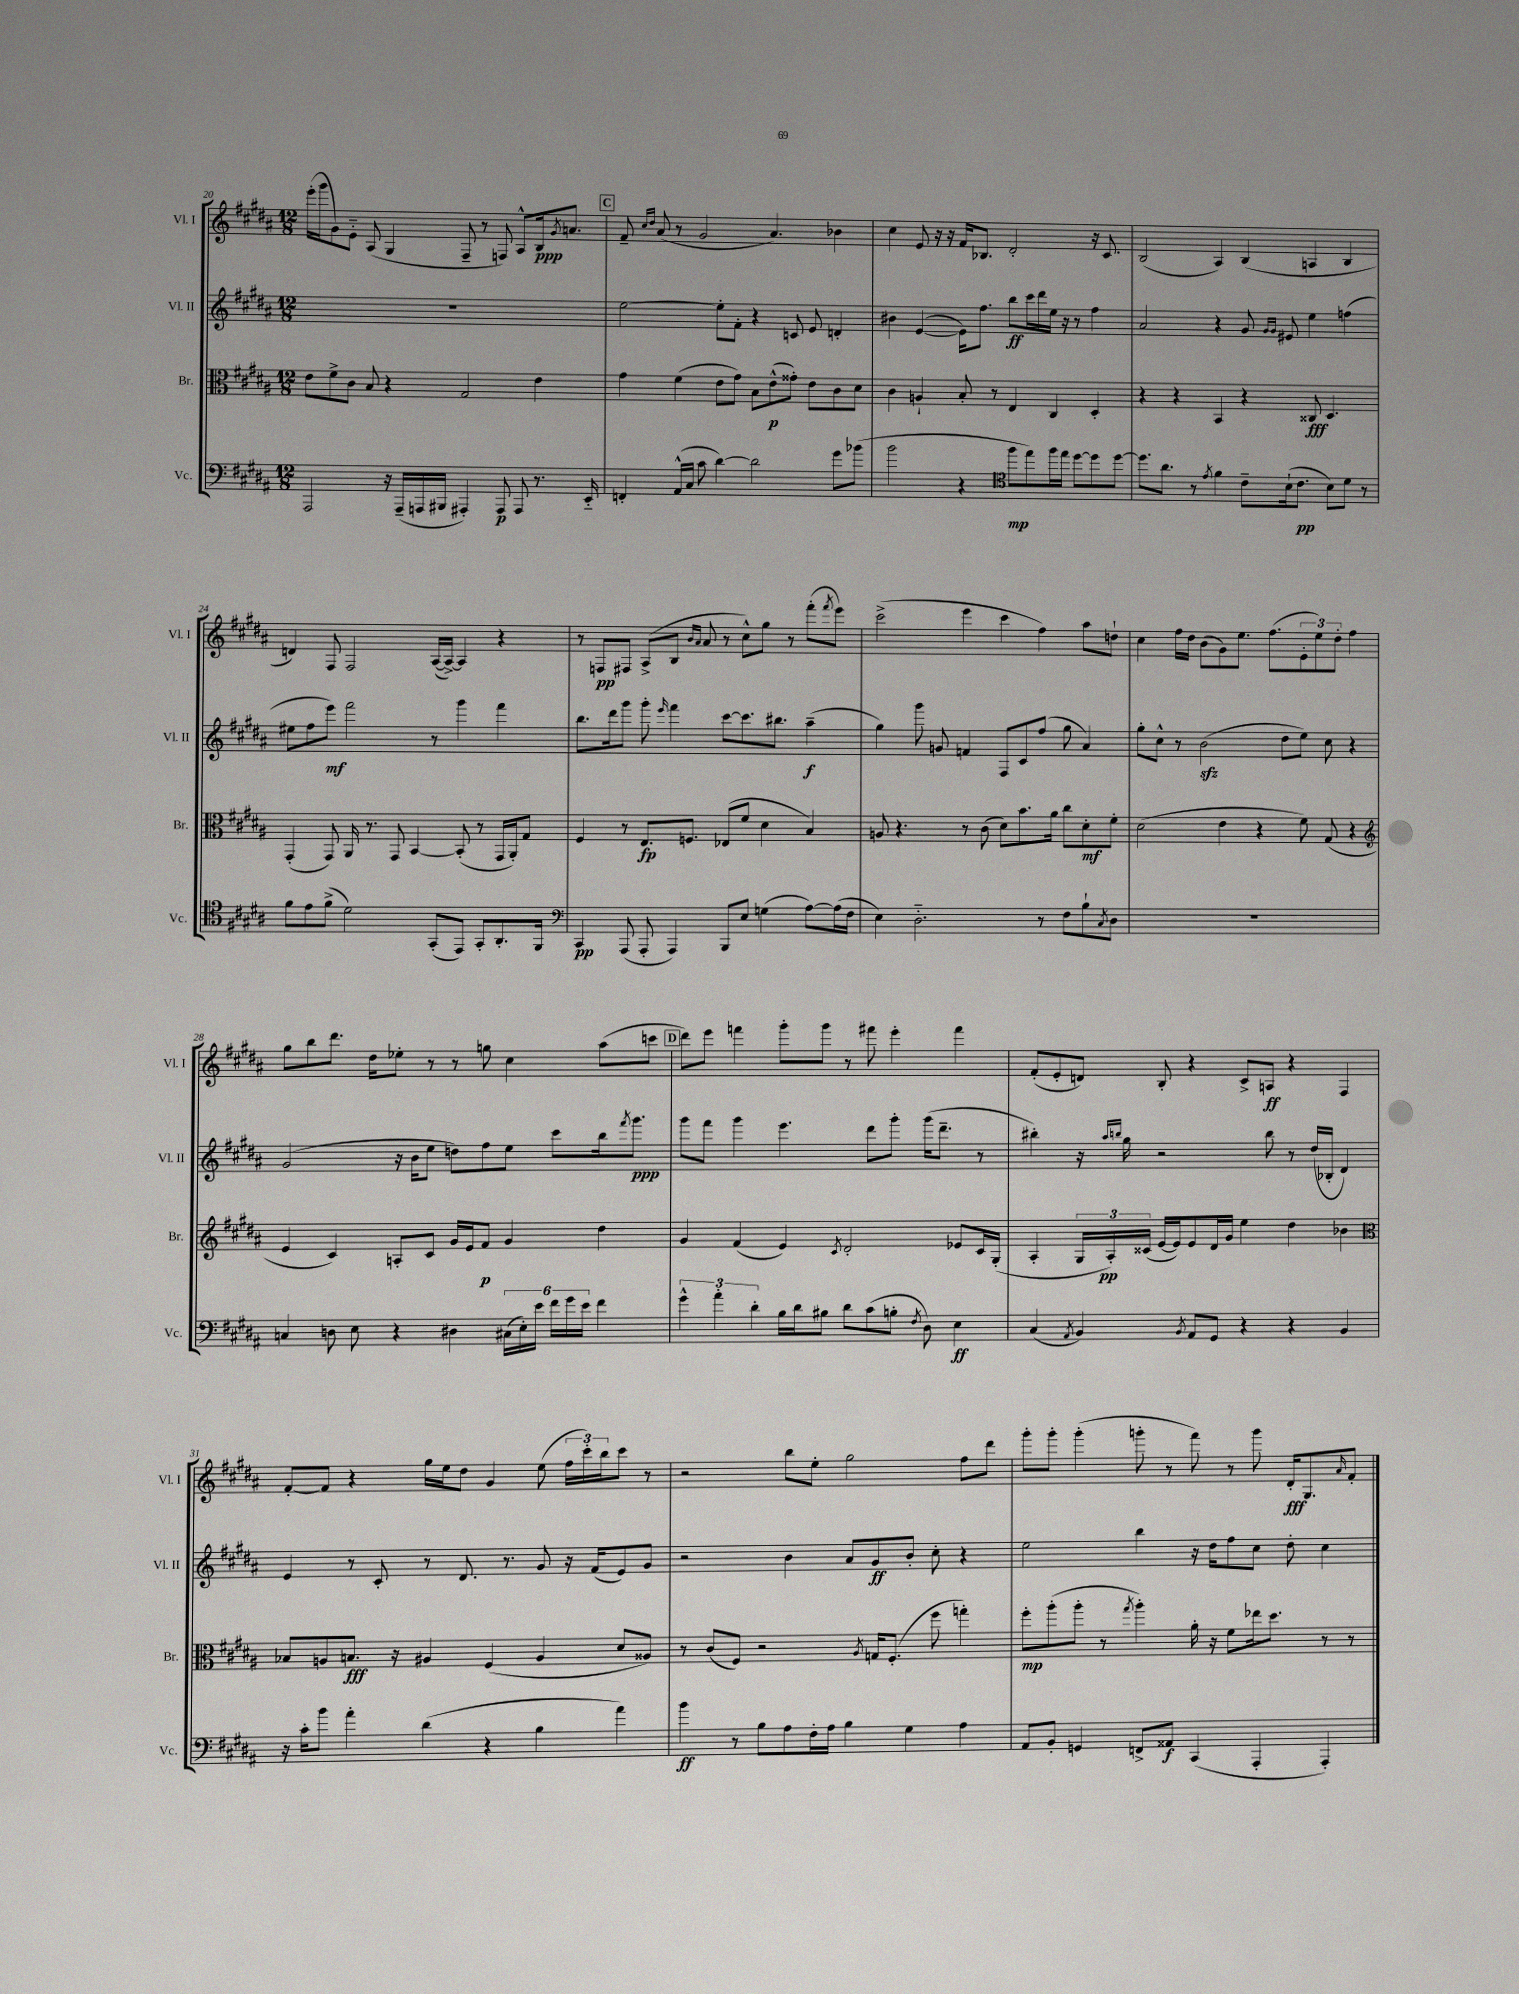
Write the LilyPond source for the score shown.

<<
\new StaffGroup <<
\new Staff = "s0" \with { instrumentName = "Vl. I" shortInstrumentName = "Vl. I" } {
    \clef treble \key b \major \numericTimeSignature \time 12/8
    e'''16-.( gis'''16 gis'8) e'8-_ ais8( gis4 fis8-- r8 f8) ais8-^ b16\ppp \acciaccatura { gis'8 } a'8. |
    \mark \markup { \box "C" } fis'8-- \grace { cis''16 dis''16 } ais'8( r8 gis'2 ais'4.) bes'4 |
    cis''4 e'8 r16 r16 fis'16 bes8. dis'2-. r16 cis'8. |
    b2( ais4) b4( a4 b4 |
    d'4) fis8 fis2 ais16~( ais16~->) ais4 r4 |
    r8 f8\pp fis8 ais8->( b8 \grace { b'16 ais'16 } ais'8 r8 cis''8-^) gis''8 r8 fis'''8-.( \acciaccatura { fis'''8 } e'''8) |
    cis'''2->( e'''4 cis'''4 fis''4) ais''8 d''8-! |
    cis''4 fis''16 dis''16 b'8( gis'8) e''8. fis''8.( \tuplet 3/2 { e'8-. e''8) dis''8-. } fis''4 |
    gis''8 b''8 dis'''8. dis''16 ees''8-. r8 r8 g''8 cis''4 ais''8( c'''8 |
    \mark \markup { \box "D" } dis'''8) e'''8 f'''4 gis'''8-. gis'''8 r8 fis'''8 e'''4-. fis'''4 |
    fis'8-.( e'8-. d'8) b8-. r4 cis'8-> a8\ff r4 fis4 |
    fis'8~-. fis'8 r4 gis''16 e''16 dis''8 gis'4 e''8( \tuplet 3/2 { fis''16 cis'''16-.) b''16 } cis'''8 r8 |
    r2 b''8 e''8-. gis''2 fis''8 dis'''8 |
    gis'''8-. gis'''8-. gis'''4-.( g'''8-. r8 fis'''8) r8 g'''8 dis'16-.\fff gis8. \grace { ais'16 } fis'8-. \bar "|." |
}
\new Staff = "s1" \with { instrumentName = "Vl. II" shortInstrumentName = "Vl. II" } {
    \clef treble \key b \major \numericTimeSignature \time 12/8
    R1. |
    \mark \markup { \box "C" } e''2~ e''8-. fis'8-. r4 c'8 e'8 d'4-. |
    bis'4 e'4~( e'16) fis''8. b''8\ff cis'''16 dis'''16 e''16 r16 r8 fis''4 |
    ais'2 r4 gis'8 \grace { gis'16 gis'16 } eis'8 e''4 f''4( |
    eis''8 fis''8 e'''8\mf) fis'''2 r8 gis'''4 fis'''4 |
    b''8. dis'''16 gis'''8 gis'''8-. \grace { e'''16 } fis'''4 cis'''8~ cis'''8. bis''8. ais''4--\f( |
    gis''4) gis'''8 g'8 f'4 fis8 cis'8 fis''8( gis''8 ais'4) |
    gis''8-. cis''8-^ r8 b'2\sfz( dis''8 e''8) cis''8 r4 |
    gis'2( r16 b'16 e''8 d''8) fis''8 e''8 cis'''8 b''16 \acciaccatura { fis'''8 } gis'''8.\ppp |
    \mark \markup { \box "D" } gis'''8 fis'''8 gis'''4 e'''4. dis'''8 gis'''8-. gis'''16( dis'''8.-- r8 |
    bis''4-.) r16 \grace { ais''16 b''16 } gis''16 r2 b''8 r8 dis''16( bes16-. dis'4) |
    e'4 r8 cis'8-. r8 dis'8. r8. gis'8 r16 fis'16( e'8) gis'8 |
    r2 b'4 ais'8 gis'8\ff b'8-. cis''8-. r4 |
    e''2 b''4 r16 dis''16 fis''8 cis''8 dis''8-. cis''4 \bar "|." |
}
\new Staff = "s2" \with { instrumentName = "Br." shortInstrumentName = "Br." } {
    \clef alto \key b \major \numericTimeSignature \time 12/8
    e'8 fis'8-> cis'8 b8 r4 gis2 e'4 |
    \mark \markup { \box "C" } gis'4 fis'4( e'8 gis'8) b8 e'8-^\p( gisis'8-.) e'8 cis'8 dis'8 |
    cis'4 a4-! b8-. r8 e4 cis4 dis4-. |
    r4 r4 b,4 r4 cisis8\fff dis4. |
    gis,4-.( gis,8) ais,16 r8. gis,8 b,4~ b,8-.( r8 gis,16 ais,16-.) gis8 |
    fis4 r8 e8.\fp f8. ees8( fis'8 dis'4 b4) |
    a8 r4. r8 cis'8( dis'8) b'8. ais'16 cis''8 dis'8-.\mf fis'8-. |
    dis'2( e'4 r4 fis'8) gis8( r4 |
    \clef treble e'4 cis'4) a8-. cis'8 gis'16 e'16 fis'8\p gis'4 dis''4 |
    \mark \markup { \box "D" } gis'4 fis'4( e'4) \acciaccatura { cis'8 } dis'2-. ees'8 cis'16 gis16-.( |
    ais4-. \tuplet 3/2 { gis16 ais16-.\pp) cisis'16( } e'16~ e'16) e'8 dis'16 gis'16 e''4 dis''4 bes'4 |
    \clef alto bes8 a8 b8.\fff r16 ais4 fis4( ais4 dis'8 aisis8) |
    r8 cis'8( fis8) r2 \acciaccatura { ais8 } g16 fis8.-.( fis''8 g''4-.) |
    fis''8-.\mp ais''8-.( ais''8-. r8 \acciaccatura { gis''8 } ais''4-.) ais'16-. r16 fis'8 ees''16 dis''8. r8 r8 \bar "|." |
}
\new Staff = "s3" \with { instrumentName = "Vc." shortInstrumentName = "Vc." } {
    \clef bass \key b \major \numericTimeSignature \time 12/8
    ais,,2 r16 ais,,16--( a,,16 bis,,16 ais,,4-.) ais,,8\p ais,,8 r8. e,16-_ |
    \mark \markup { \box "C" } f,4-. ais,16-^( cis16 cis'8 dis'4~) dis'2 gis'8 bes'8( |
    b'2 r4 \clef tenor fis''8\mp e''8) fis''16 e''16 dis''8~ dis''8 dis''8~ |
    dis''8. ais'8. r8 \acciaccatura { e'8 } fis'4 cis'8-- b16-!( cis'8.\pp b8) dis'8 r8 |
    fis'8 e'8 fis'8->( dis'2) gis,8-.( e,8) gis,8-. ais,8.-. fis,16 |
    \clef bass cis,4\pp ais,,8( ais,,8-. ais,,4) b,,8 e8 g4( ais8~) ais16( fis16 |
    e4) dis2.-_ r8 fis8 b8-! \acciaccatura { cis8 } dis8 |
    R1. |
    c4 d8 e8 r4 dis4 \tuplet 6/4 { cis16( e16-.) e'16 fis'16 gis'16 e'16 } fis'4 |
    \mark \markup { \box "D" } \tuplet 3/2 { gis'4-^ ais'4-. dis'4-. } b16 dis'16 bis8 dis'8 cis'8( b8-. \acciaccatura { fis8 } dis8) e4\ff |
    cis4( \acciaccatura { ais,8 } b,4) \acciaccatura { b,8 } ais,8 gis,8 r4 r4 b,4 |
    r16 cis'16-. b'8 ais'4-. dis'4( r4 b4 ais'4) |
    b'4\ff r8 b8 ais8 fis16-. ais16 b4 gis4 ais4 |
    ais,8 b,8-. g,4 f,8-> aisis,8\f cis,4( ais,,4-. ais,,4-.) \bar "|." |
}
>>
>>
\layout { \context { \Score currentBarNumber = #20 } }
